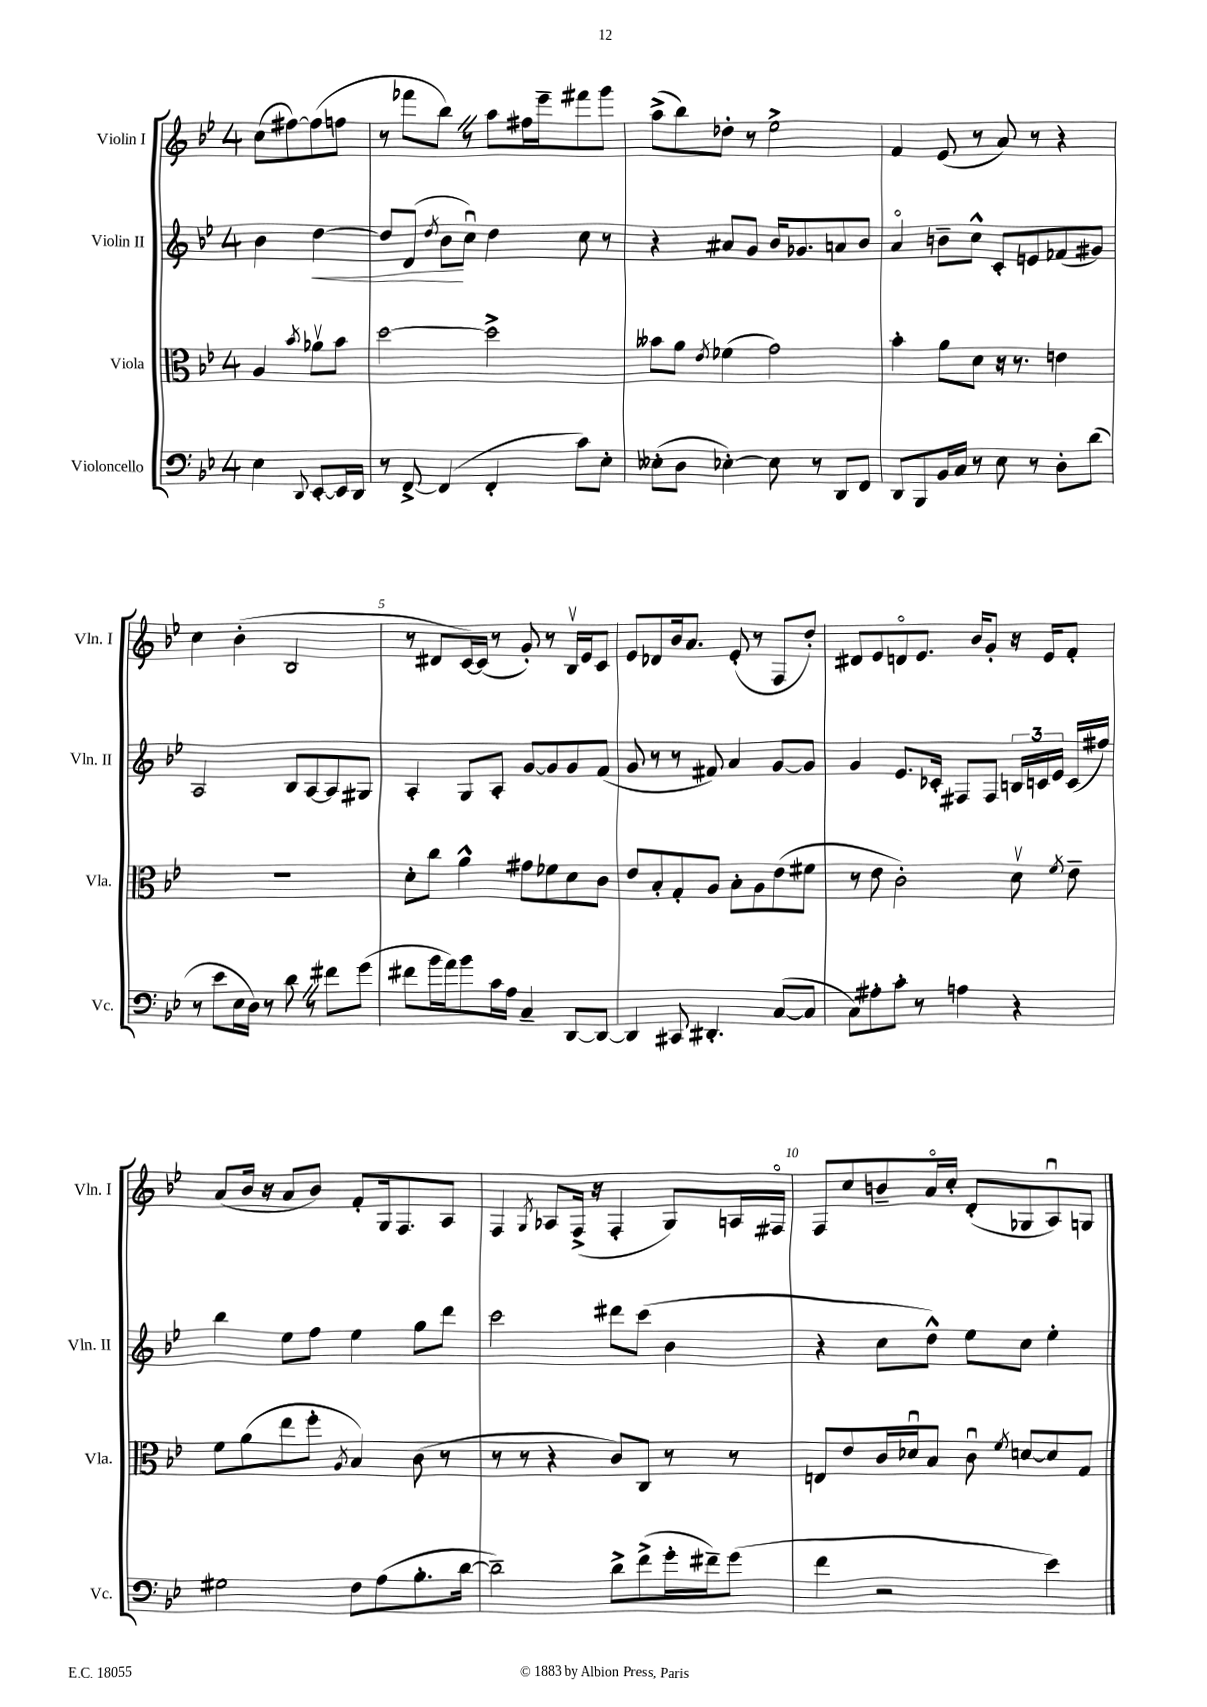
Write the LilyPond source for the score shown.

<<
\new StaffGroup <<
\new Staff = "s0" \with { instrumentName = "Violin I" shortInstrumentName = "Vln. I" } {
    \clef treble \key bes \major \once \override Staff.TimeSignature.style = #'single-digit \time 4/4 \partial 2
    \autoBeamOff c''8[( fis''8~) fis''8( f''8] |
    r8 fes'''8[ bes''8]) \once \override BreathingSign.text = \markup { \musicglyph "scripts.caesura.straight" } \breathe r8 a''8[ fis''16 ees'''16-- fis'''8 g'''8] |
    a''8[->( bes''8) des''8]-. r8 ees''2-> |
    f'4 ees'8( r8 a'8) r8 r4 |
    c''4 bes'4-.( bes2 |
    r8 dis'8[ c'16~) c'16]( r8 g'8-.) r8 bes16[\upbow ees'16 c'8] |
    ees'8[ des'8 bes'16 a'8.] ees'8-.( r8 f8[ d''8]-.) |
    dis'8[ ees'8 d'8\flageolet ees'8.] bes'16[ g'8]-. r16 ees'16[ f'8]-. |
    a'8[( bes'16] r16 a'8[ bes'8]) f'8[-. g16 f8. a8] |
    f4 \acciaccatura { g8 } aes8[ f16]->( r16 f4-. g8[) a16 fis16]\flageolet |
    f8[ c''8 b'8-- a'16\flageolet c''16]-. d'8[-.( ges8 a8\downbow) g8] \bar "|." |
}
\new Staff = "s1" \with { instrumentName = "Violin II" shortInstrumentName = "Vln. II" } {
    \clef treble \key bes \major \once \override Staff.TimeSignature.style = #'single-digit \time 4/4 \partial 2
    \autoBeamOff bes'4 d''4~\< |
    d''8[ d'8]( \acciaccatura { d''8 } bes'8[\! c''8]\downbow) d''4 c''8 r8 |
    r4 ais'8[ g'8] bes'16[ ges'8. a'8 bes'8] |
    a'4\flageolet b'8[-- c''8]-^ c'8[-. e'8 fes'8( gis'8]) |
    a2 bes8[ a8~ a8 gis8] |
    a4-. g8[ a8]-. g'8[~ g'8 g'8 f'8]( |
    g'8 r8 r8 fis'8) a'4 g'8[~ g'8] |
    g'4 ees'8.[ ces'16]-. fis8[ fis8] \tuplet 3/2 { b16[ c'16 ees'16] } c'16[( fis''16]) |
    bes''4 ees''8[ f''8] ees''4 g''8[ d'''8] |
    c'''2 dis'''8[ c'''8]( bes'4 |
    r4 c''8[ d''8]-^) ees''8[ c''8] ees''4-. \bar "|." |
}
\new Staff = "s2" \with { instrumentName = "Viola" shortInstrumentName = "Vla." } {
    \clef alto \key bes \major \once \override Staff.TimeSignature.style = #'single-digit \time 4/4 \partial 2
    \autoBeamOff a4 \acciaccatura { bes'8 } aes'8[\upbow bes'8] |
    d''2~ d''2-> |
    beses'8[ a'8] \acciaccatura { ees'8 } fes'4( g'2) |
    bes'4-. a'8[ d'8] r16 r8. e'4 |
    R1 |
    d'8[-. c''8] a'4-^ gis'8[ fes'8 d'8 c'8] |
    ees'8[ bes8-. g8-. a8] bes8[-. a8 ees'8( fis'8] |
    r8 ees'8 c'2-.) d'8\upbow \acciaccatura { f'8 } ees'8-- |
    f'8[ a'8( ees''8 f''8]-. \acciaccatura { a8 } bes4) c'8( r8 |
    r8 r8 r4 c'8[) c8] r8 r8 |
    e8[ ees'8 c'16 des'16\downbow bes8] c'8\downbow \acciaccatura { f'8 } d'8[~ d'8 g8] \bar "|." |
}
\new Staff = "s3" \with { instrumentName = "Violoncello" shortInstrumentName = "Vc." } {
    \clef bass \key bes \major \once \override Staff.TimeSignature.style = #'single-digit \time 4/4 \partial 2
    \autoBeamOff ees4 \appoggiatura { d,8 } ees,8[~-. ees,16 d,16] |
    r8 f,8~-> f,4( f,4-. c'8[) ees8]-. |
    eeses8[-.( d8] ees4~-.) ees8 r8 d,8[ f,8] |
    d,8[ bes,,8 bes,16 c16] r8 ees8 r8 d8[-. d'8]( |
    r8 ees'8[ ees16 d16]) r8 d'8 \once \override BreathingSign.text = \markup { \musicglyph "scripts.caesura.straight" } \breathe r8 fis'8[ g'8]( |
    fis'8[ bes'16 a'16) bes'8 c'16 a16] c4-- d,8[~ d,8]~ |
    d,4 cis,8 dis,4.-. c8[~( c8] |
    c8[) ais8-. c'8]-. r8 a4 r4 |
    gis2 f8[ a8( bes8.-. d'16]~ |
    d'2--) d'8[-> f'8->( g'16-. fis'16--) g'8]( |
    f'4 r2 ees'4) \bar "|." |
}
>>
>>
\layout { \context { \Score \override BarNumber.break-visibility = ##(#f #t #t) barNumberVisibility = #(every-nth-bar-number-visible 5) } }
